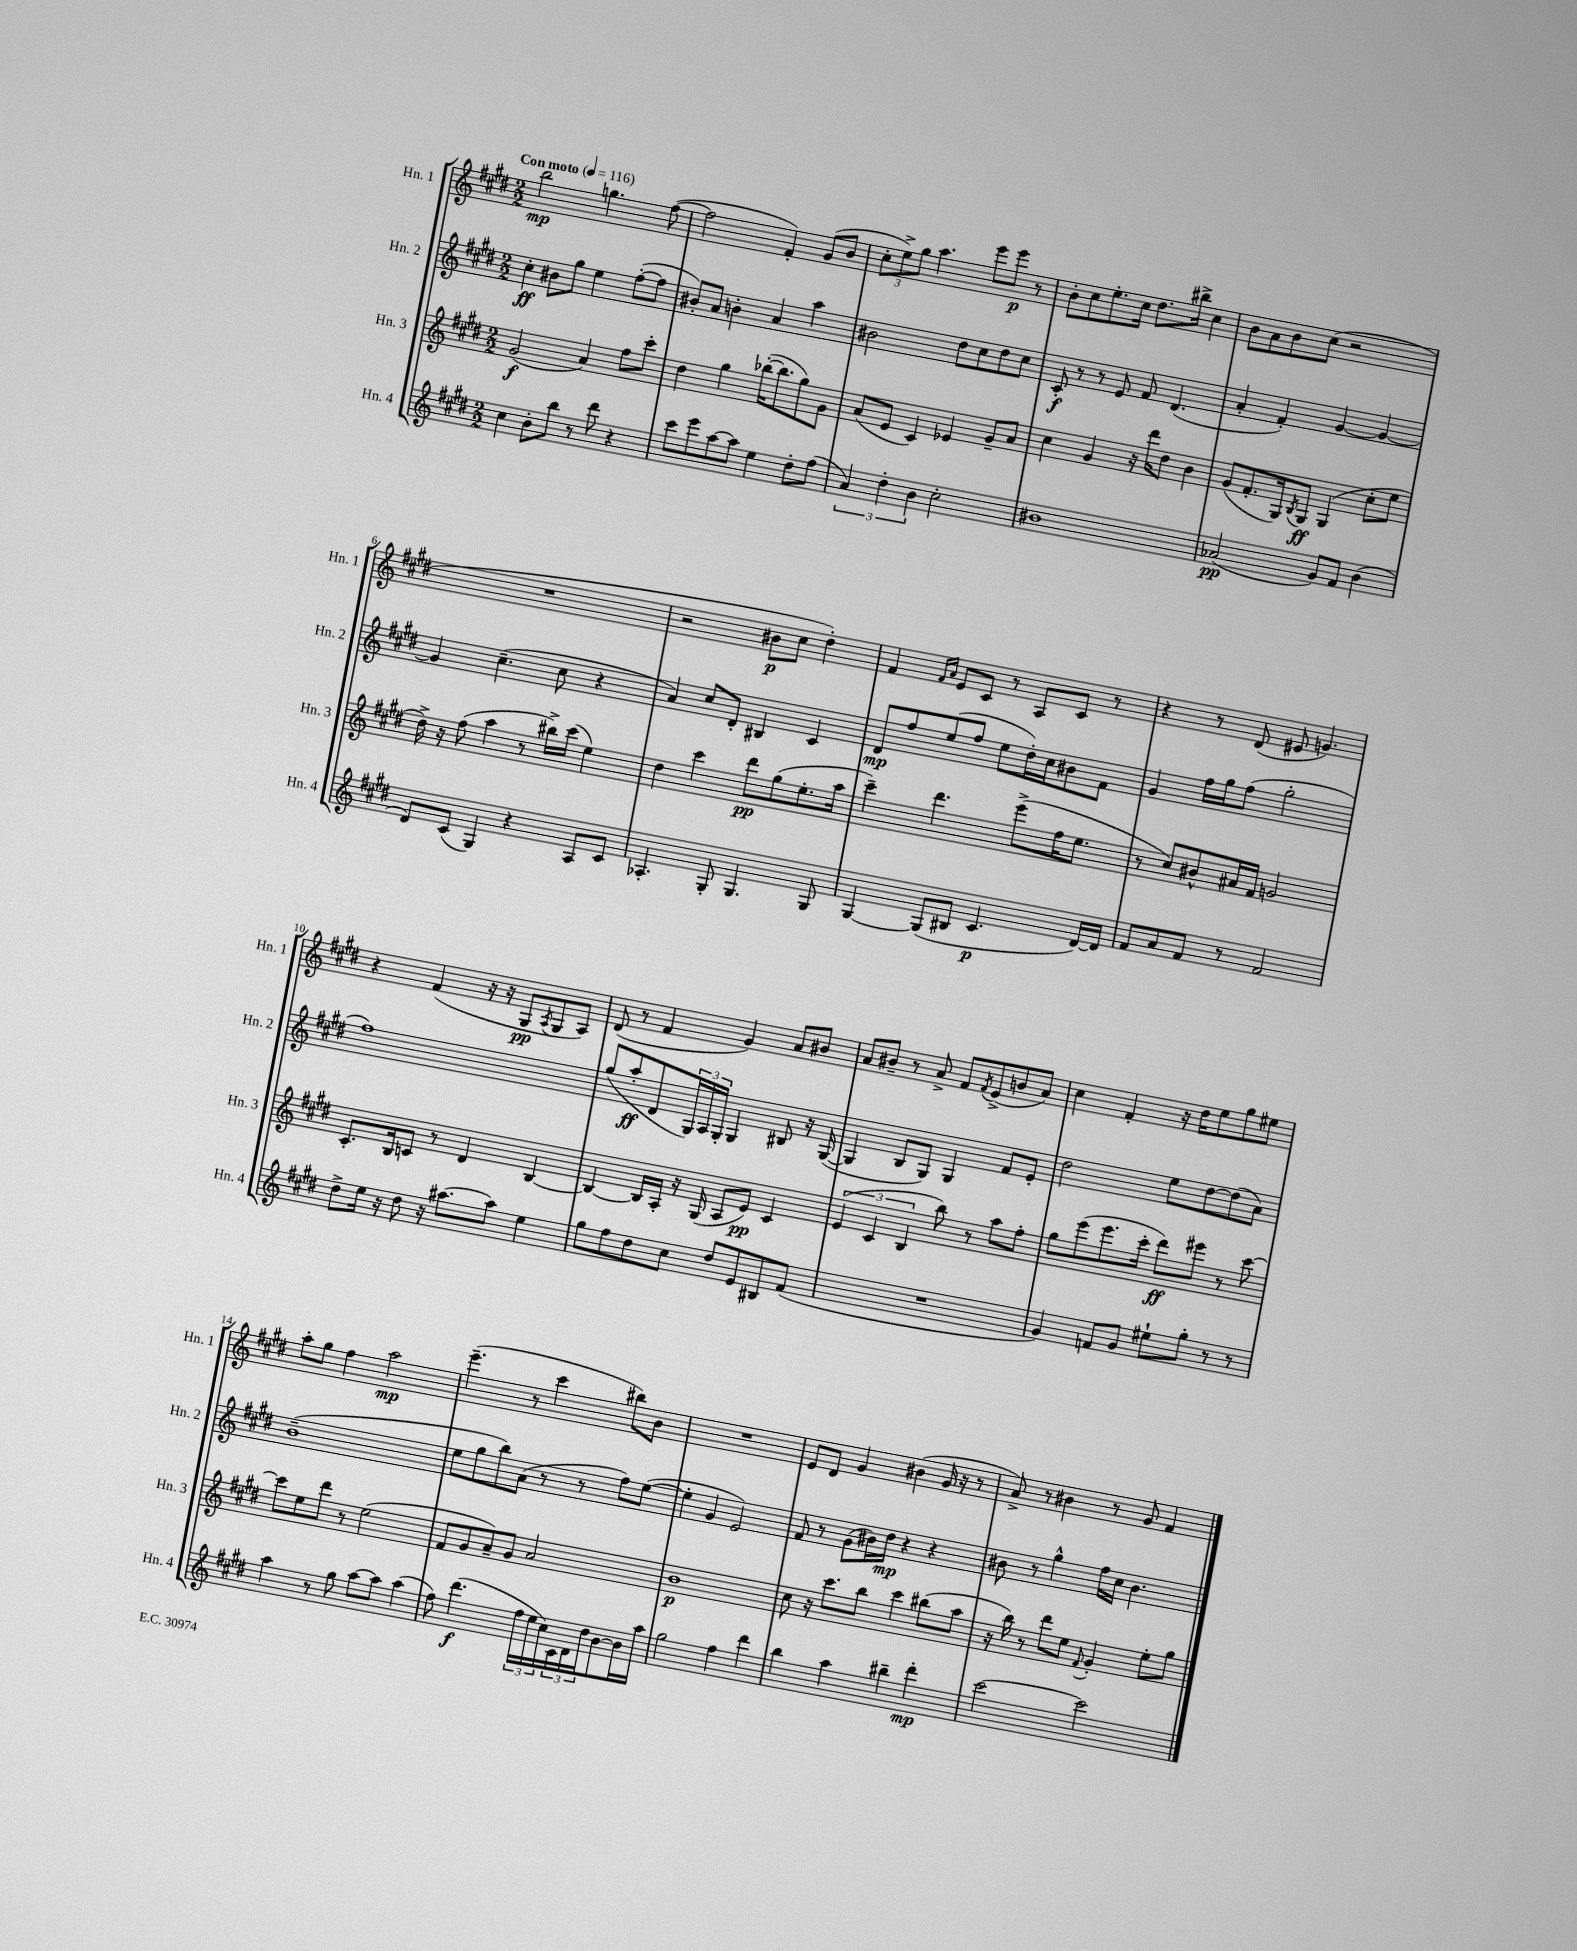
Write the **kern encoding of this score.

**kern	**dynam	**kern	**dynam	**kern	**dynam	**kern	**dynam
*part4	*part4	*part3	*part3	*part2	*part2	*part1	*part1
*staff4	*staff4	*staff3	*staff3	*staff2	*staff2	*staff1	*staff1
*I"Hn. 4	*	*I"Hn. 3	*	*I"Hn. 2	*	*I"Hn. 1	*
*I'Hn. 4	*	*I'Hn. 3	*	*I'Hn. 2	*	*I'Hn. 1	*
*clefG2	*	*clefG2	*	*clefG2	*	*clefG2	*
*k[f#c#g#d#]	*	*k[f#c#g#d#]	*	*k[f#c#g#d#]	*	*k[f#c#g#d#]	*
*M2/2	*	*M2/2	*	*M2/2	*	*M2/2	*
*MM116	*	*MM116	*	*MM116	*	*MM116	*
=1	=1	=1	=1	=1	=1	=1	=1
!	!	!	!	!	!	!LO:TX:a:B:t=Con moto	!
4cc#\	.	(2g#/	f	4cc#'\	ff	2bb\	mp
8b'\L	.	.	.	8b#X\L	.	.	.
8bb\J	.	.	.	8gg#\J	.	.	.
8r	.	4a/)	.	4ee\	.	4.ggn\	.
8ddd#\	.	.	.	.	.	.	.
4r	.	8ff#\L	.	([8ff#'\L	.	.	.
.	.	8ccc#'\J	.	8ff#\J]	.	([8ff#\	.
=2	=2	=2	=2	=2	=2	=2	=2
8ccc#\L	.	4dd#\	.	8b#X'/L)	.	2ff#\]	.
8eee\	.	.	.	8a/J	.	.	.
[8aa\	.	4gg#\	.	4bn'\	.	.	.
8aa\J]	.	.	.	.	.	.	.
4ee\	.	([16bb-X'\KL	.	4a/	.	4f#'/)	.
.	.	8.bb-\]	.	.	.	.	.
8dd#'\L	.	8gg#\)	.	4aa\	.	(8g#/L	.
(8ff#\J	.	8g#\J	.	.	.	8b/J	.
=3	=3	=3	=3	=3	=3	=3	=3
6a/)	.	(8a/L	.	2b#X\	.	12cc#'\L	.
.	.	.	.	.	.	12ee^\)	.
.	.	8e/J	.	.	.	.	.
6dd#'\	.	.	.	.	.	12gg#\J	.
.	.	4c#/)	.	.	.	4.aa\	.
6b\	.	.	.	.	.	.	.
2cc#'\	.	4e-X/	.	8dd#\L	.	.	.
.	.	.	.	8cc#\	.	8eee\L	.
.	.	8g#~/L	.	8dd#\	.	8eee\J	p
.	.	8a/J	.	8cc#\J	.	8r	.
=4	=4	=4	=4	=4	=4	=4	=4
1b#X	.	4cc#\	.	8c#'/	f	8b'\L	.
.	.	.	.	8r	.	8cc#\	.
.	.	4g#/	.	8r	.	8.ee'\	.
.	.	.	.	8e/	.	.	.
.	.	.	.	.	.	16cc#\Jk	.
.	.	16r	.	8f#/	.	8.dd#\L	.
.	.	16ddd#\KL	.	.	.	.	.
.	.	8dd#\J	.	(4.d#/	.	.	.
.	.	.	.	.	.	16bb#X^\Jk	.
.	.	4b\	.	.	.	4cc#\	.
=5	=5	=5	=5	=5	=5	=5	=5
(2a-X/	pp	(8g#/L	.	4a'/	.	8b\L	.
.	.	8.f#'/	.	.	.	8a\	.
.	.	.	.	4f#'/)	.	8b\	.
.	.	16G#/k)	.	.	.	.	.
.	.	8qB/	.	.	.	.	.
.	.	8G#/J	ff	.	.	(8cc#\J	.
8g#/L)	.	(4G#/	.	[4g#/	.	2r	.
8f#/J	.	.	.	.	.	.	.
(4b\	.	8cc#'\L	.	4g#/_	.	.	.
.	.	8ee\J	.	.	.	.	.
!!LO:LB:g=z
=6	=6	=6	=6	=6	=6	=6	=6
8d#/L)	.	16dd#^\)	.	4g#/]	.	1r	.
.	.	16r	.	.	.	.	.
(8c#/J	.	(8ff#\	.	.	.	.	.
4G#/)	.	4aa\	.	(4.cc#~\	.	.	.
4r	.	8r	.	.	.	.	.
.	.	16bb#X^\LL)	.	8cc#\	.	.	.
.	.	(16ccc#\JJ	.	.	.	.	.
8A/L	.	4ee\)	.	4r	.	.	.
8c#/J	.	.	.	.	.	.	.
=7	=7	=7	=7	=7	=7	=7	=7
4.A-X'/	.	4dd#\	.	4a/)	.	2r	.
.	.	4ccc#\	.	8cc#/L	.	.	.
8G#'/	.	.	.	8d#'/J	.	.	.
4.G#/	.	8ddd#\L	pp	4B#X/	.	8b#X\L	p
.	.	(8gg#\	.	.	.	8cc#\J	.
.	.	8.ee'\	.	4c#/	.	4dd#'\)	.
8G#/	.	.	.	.	.	.	.
.	.	16aa\Jk	.	.	.	.	.
=8	=8	=8	=8	=8	=8	=8	=8
[4G#/	.	4ccc#~\)	.	8d#/L	mp	4f#/	.
.	.	.	.	8ff#/	.	.	.
.	.	.	.	.	.	16qqf#/LL	.
.	.	.	.	.	.	16qqa/JJ	.
(8G#/L]	.	4.ddd#\	.	(8ee/	.	8e/L	.
8B#X/J	.	.	.	8ff#/J	.	8c#/J	.
4.c#/	p	.	.	8ee\L	.	8r	.
.	.	(8eee^\L	.	16dd#'\L)	.	8A/L	.
.	.	.	.	16cc#\J	.	.	.
.	.	16ff#\K	.	8b#X\	.	8c#/J	.
.	.	8.ee\J	.	.	.	.	.
[16d#/LL)	.	.	.	8f#\J	.	8r	.
16d#/JJ]	.	.	.	.	.	.	.
=9	=9	=9	=9	=9	=9	=9	=9
8f#/L	.	8r	.	4g#/	.	4r	.
8a/	.	8cc#/L)	.	.	.	.	.
8f#/J	.	8b#X^^/	.	16ff#\LL	.	8r	.
.	.	.	.	16gg#\J	.	.	.
8r	.	16a#X/L	.	(8ff#\J	.	(8d#/	.
.	.	16f#/JJ	.	.	.	.	.
2f#/	.	2gn/	.	2gg#'\	.	8e#X/	.
.	.	.	.	.	.	4.gn/)	.
!!LO:LB:g=z
=10	=10	=10	=10	=10	=10	=10	=10
8dd#^\L	.	8.c#'/L	.	1ff#)	.	4r	.
16ee\Jk	.	.	.	.	.	.	.
16r	.	16B/k	.	.	.	.	.
8dd#\	.	8cn/J	.	.	.	(4f#/	.
16r	.	8r	.	.	.	.	.
[8.aa#X\L	.	.	.	.	.	.	.
.	.	4d#/	.	.	.	16r	.
.	.	.	.	.	.	16r	.
8aa#\J]	.	.	.	.	.	8G#/L	pp
.	.	.	.	.	.	8qA/	.
4ee\	.	[4B/	.	.	.	8G#/	.
.	.	.	.	.	.	8A/J)	.
=11	=11	=11	=11	=11	=11	=11	=11
8gg#\L	.	4B/_	.	(8gg#/L	.	(8d#/	.
8ff#\	.	.	.	8aa'/	ff	8r	.
8dd#\	.	16B/LL]	.	8d#/	.	4f#/	.
.	.	16A'/JJ	.	.	.	.	.
8cc#\J	.	16r	.	24G#/L)	.	.	.
.	.	.	.	24A/	.	.	.
.	.	(16G#/	.	.	.	.	.
.	.	.	.	24G#'/JJ	.	.	.
8dd#/L	.	8A/L	.	4G#/	.	4g#/)	.
8e/	.	8e/J)	pp	.	.	.	.
8B#X/	.	4c#/	.	8B#X/	.	8a/L	.
(8f#/J	.	.	.	16r	.	8b#X/J	.
.	.	.	.	([16G#/	.	.	.
=12	=12	=12	=12	=12	=12	=12	=12
1r	.	(6e/	.	4G#/]	.	8a/L	.
.	.	.	.	.	.	8b#X~/J	.
.	.	6c#/	.	.	.	.	.
.	.	.	.	8B/L	.	8r	.
.	.	6B/	.	.	.	.	.
.	.	.	.	8G#/J)	.	8a^/	.
.	.	8bb\)	.	4G#/	.	8f#/L	.
.	.	.	.	.	.	8qf#/	.
.	.	8r	.	.	.	(8e^/	.
.	.	8aa\L	.	8f#/L	.	8bn/	.
.	.	8ff#'\J	.	8e'/J	.	8a/J)	.
=13	=13	=13	=13	=13	=13	=13	=13
4g#/)	.	8gg#\L	.	2dd#\	.	4cc#\	.
.	.	(8eee\	.	.	.	.	.
8fn/L	.	8.eee\	.	.	.	4f#'/	.
8g#/J	.	.	.	.	.	.	.
.	.	16ccc#'\Jk	.	.	.	.	.
8ee#X`\L	.	8ddd#\L)	ff	8ee\L	.	16r	.
.	.	.	.	.	.	16dd#\KL	.
8gg#'\J	.	8eee#X\J	.	[8dd#\	.	8ee\	.
8r	.	8r	.	(8dd#\]	.	8gg#\	.
8r	.	[8ccc#\	.	8a\J)	.	8ee#X\J	.
!!LO:LB:g=z
=14	=14	=14	=14	=14	=14	=14	=14
4aa\	.	8ccc#\L]	.	(1b~	.	8aa'\L	.
.	.	8ee\	.	.	.	8gg#\J	.
8r	.	8ddd#\J	.	.	.	4ff#\	.
8gg#\	.	8r	.	.	.	.	.
[8aa\L	.	(2ee\	.	.	.	2aa\	mp
8aa\J]	.	.	.	.	.	.	.
(4aa\	.	.	.	.	.	.	.
=15	=15	=15	=15	=15	=15	=15	=15
8ff#\)	.	8f#/L	.	8ee\L	.	(4.eee~\	.
(4.ddd#\	f	8g#/	.	8gg#\	.	.	.
.	.	8a~/)	.	8bb\)	.	.	.
.	.	8g#/J	.	(8a\J	.	8r	.
24ff#\LL	.	2a/	.	8r	.	4ccc#\	.
24ee\	.	.	.	.	.	.	.
24cc#\)	.	.	.	.	.	.	.
24c#\	.	.	.	8r	.	.	.
24d#\	.	.	.	.	.	.	.
24dd#\J	.	.	.	.	.	.	.
[8b\	.	.	.	8ff#\L)	.	8bb#X\L)	.
16b\L]	.	.	.	([8ee\J	.	8b\J	.
16aa\JJ	.	.	.	.	.	.	.
=16	=16	=16	=16	=16	=16	=16	=16
2gg#\	.	1b	p	4ee'\]	.	1r	.
.	.	.	.	4g#/	.	.	.
4ff#\	.	.	.	2e/)	.	.	.
4ddd#\	.	.	.	.	.	.	.
=17	=17	=17	=17	=17	=17	=17	=17
4bb\	.	8cc#\	.	8f#/	.	8e/L	.
.	.	16r	.	8r	.	8d#/J	.
.	.	8.ccc#\L	.	.	.	.	.
4aa\	.	.	.	(8g#\L	.	4g#/	.
.	.	8bb\J	.	16b#X\L)	.	.	.
.	.	.	.	16dd#\JJ	mp	.	.
4bb#X~\	.	4ccc#\	.	4r	.	(4b#X\	.
4ddd#'\	mp	(8bb#X\L	.	4r	.	16g#/	.
.	.	.	.	.	.	16r	.
.	.	8aa\J	.	.	.	8r	.
=18	=18	=18	=18	=18	=18	=18	=18
[2ccc#\	.	16r	.	8b#X\	.	8a^/)	.
.	.	16bb\)	.	.	.	.	.
.	.	8r	.	8r	.	8r	.
.	.	8ddd#\L	.	4gg#^^\	.	4b#X\	.
.	.	8ee\J	.	.	.	.	.
.	.	8qqf#/	.	.	.	.	.
2ccc#\]	.	4g#'/	.	16ff#\LL	.	8r	.
.	.	.	.	16cc#\JJ	.	.	.
.	.	.	.	4.b#\	.	8g#/	.
.	.	8ee'\L	.	.	.	4f#/	.
.	.	8gg#\J	.	.	.	.	.
==	==	==	==	==	==	==	==
*-	*-	*-	*-	*-	*-	*-	*-
